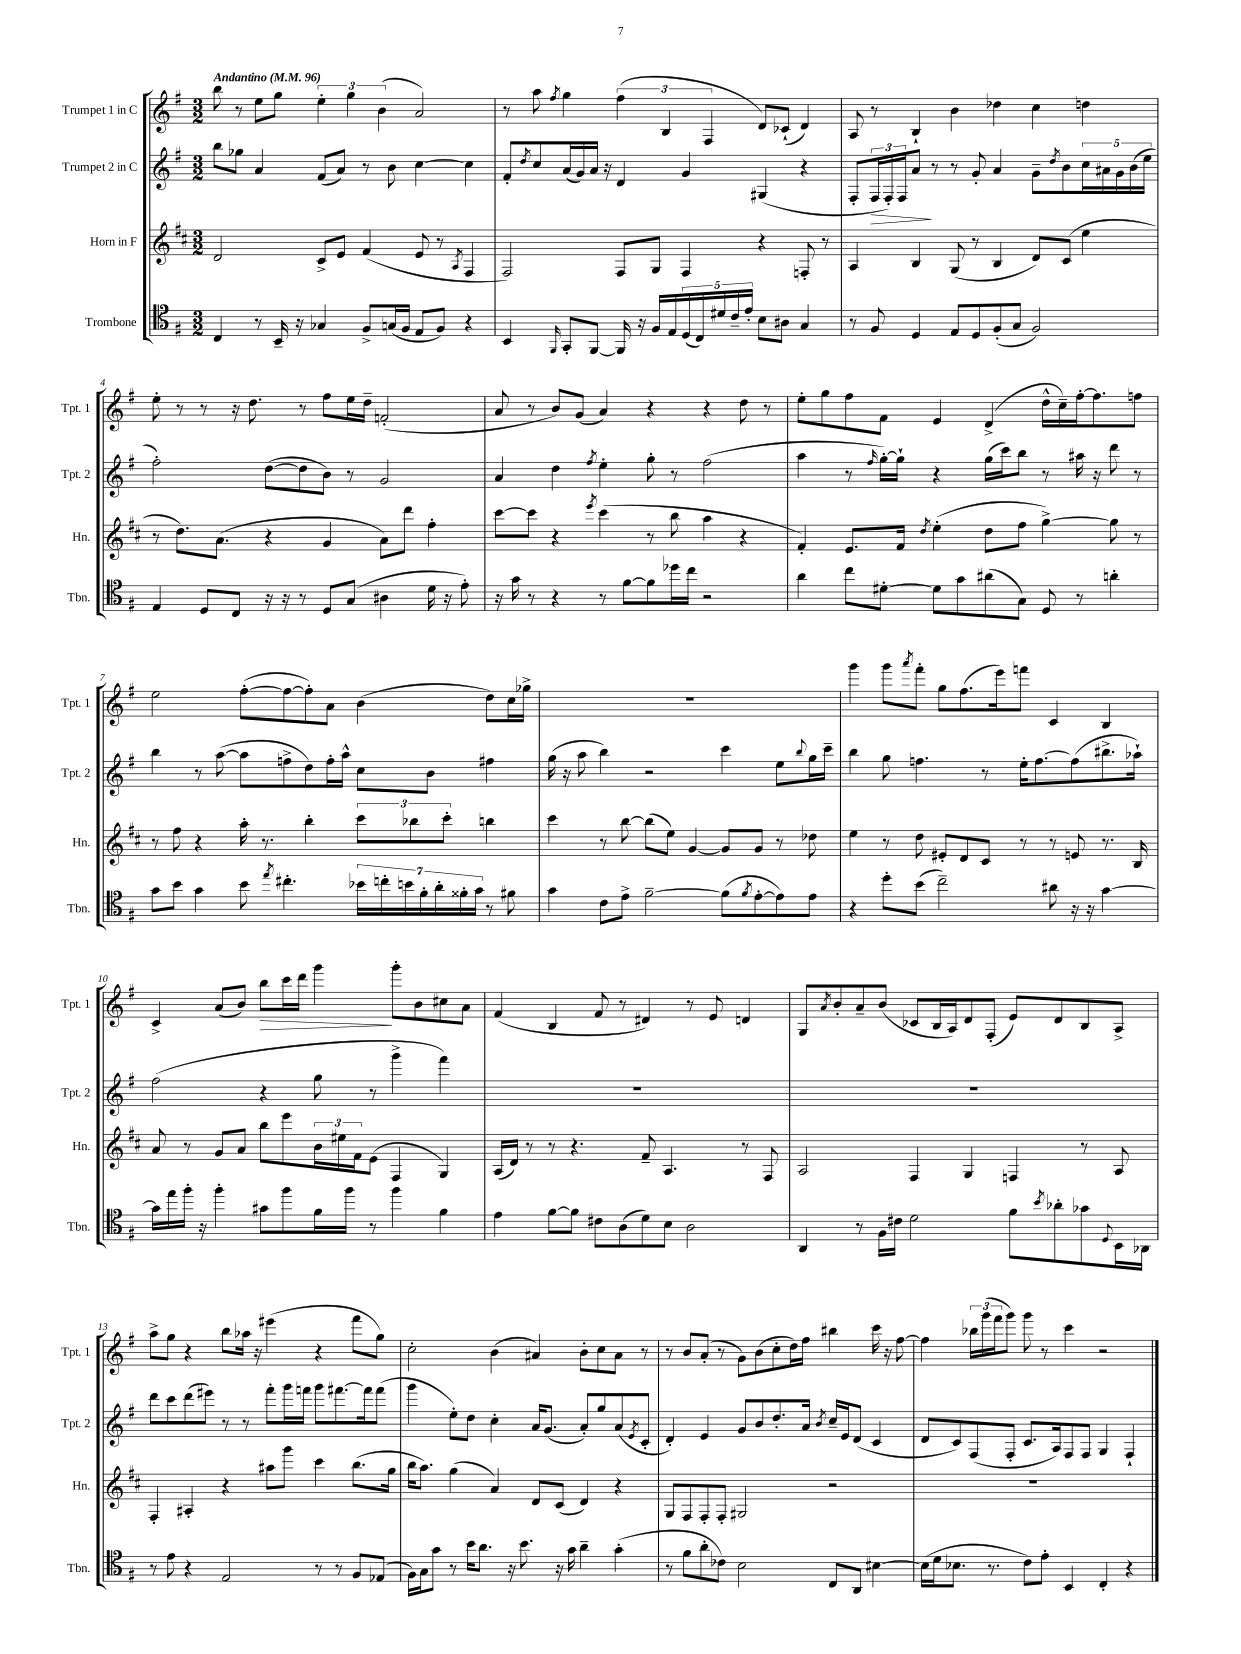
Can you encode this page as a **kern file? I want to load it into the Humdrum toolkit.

**kern	**kern	**kern	**kern
*staff4	*staff3	*staff2	*staff1
*clefC4	*clefG2	*clefG2	*clefG2
*k[f#]	*k[f#c#]	*k[f#]	*k[f#]
*M3/2	*M3/2	*M3/2	*M3/2
*MM96	*MM96	*MM96	*MM96
4C/	2d/	8bb\L	8bb\
.	.	8gg-\J	8r
8r	.	4a/	8ee\L
16BB~/	.	.	8gg\J
16r	.	.	.
4G-/	8c#^/L	(8f#/L	6ee'\
.	8e/J	8a/J)	.
.	.	.	6gg\
8F#^/L	(4f#/	8r	.
.	.	.	(6b\
(16G/L	.	8b\	.
16F#/JJ	.	.	.
8E/L	8e/	[4cc\	2a/)
8F#/J)	8r	.	.
.	8qA/	.	.
4r	4F#/	4cc\]	.
=	=	=	=
4BB/	2F#/)	8f#'/L	8r
.	.	8qdd/	.
.	.	8cc/	8aa\
16qqFF#/	.	.	8qff#/
8GG'/L	.	(16a/L	4gg\
.	.	16g/)	.
[8FF#/J	.	16a/JJ	.
.	.	16r	.
16FF#/]	8F#/L	4d/	(6ff#\
16r	.	.	.
16F#/LL	8G/J	.	.
.	.	.	6B/
16E/	.	.	.
(20D/	4F#/	4g/	.
20C/)	.	.	.
.	.	.	6F#/
20d#/	.	.	.
20c~/	.	.	.
20e'/JJ	.	.	.
8B\L	4r	(4G#/	8d/L)
8A#\J	.	.	(8c-`/J
4G/	8F'/	4r	4d/)
.	8r	.	.
=	=	=	=
8r	4A/	8F#'/L	8A/
8F#/	.	24F#/L	8r
.	.	24F#'/)	.
.	.	24F#/J	.
4D/	4B/	8a/J	4B`/
.	.	8r	.
8E/L	(8G/	8r	4b\
8D/	8r	8g'/	.
(8F#'/	4B/	4a/	4dd-\
8G/J	.	.	.
2F#/)	8d/L)	8g~\L	4cc\
.	.	8qdd/	.
.	(8c#/J	8b\	.
.	4ee\	20cc\L	4dd\
.	.	20a#\	.
.	.	20g\	.
.	.	(20b\	.
.	.	20ee\JJ	.
=	=	=	=
4E/	8r	2ff#'\)	8ee'\
.	8.dd\L)	.	8r
8D/L	.	.	8r
.	(8.a\J	.	.
8C/J	.	.	16r
.	.	.	8.dd\
16r	4r	([8dd\L	.
16r	.	.	.
8r	.	8dd\]	8r
8D/L	4g/	8b\J)	8ff#\L
(8G/J	.	8r	16ee\L
.	.	.	16dd~\JJ
4A#\	8a\L)	2g/	(2f'/
.	8ddd\J	.	.
16d\	4ff#'\	.	.
16r	.	.	.
8e'\)	.	.	.
=	=	=	=
16r	[8ccc#\L	4a/	8a/
16g\	.	.	.
8r	8ccc#\]J	.	8r
4r	4r	4dd\	8b/L)
.	.	.	(8g/J
.	8qeee/	8qff#/	.
8r	(4ccc#\	4ee'\	4a/)
[8f#\L	.	.	.
8f#\]	8r	8gg'\	4r
16dd-\L	8bb\	8r	.
16cc\JJ	.	.	.
2r	4aa\	(2ff#\	4r
.	4r	.	8dd\
.	.	.	8r
=	=	=	=
4a\	4f#'/)	4aa\	8ee'\L
.	.	.	8gg\
8cc\L	8.e/L	8r	8ff#\
.	.	16qqff#/	.
[8d#'\J	.	[16gg'\LL)	8f#\J
.	16f#/Jk	16gg`\]JJ	.
.	8qdd/	.	.
8d#\]L	(4ee'\	4r	4e/
8g\	.	.	.
(8a#\	8dd\L	(16gg\LL	(4d^/
.	.	16ccc\J)	.
8G\J)	8ff#\J	8bb\J	.
8D/	[4gg^\)	8r	16dd^^\LL
.	.	.	16cc~\)
8r	.	16aa#\	[16ff#'\J
.	.	16r	8.ff#\]
4a'\	8gg\]	8ddd\	.
.	8r	8r	8ff\J
=	=	=	=
8g\L	8r	4bb\	2ee\
8b\J	8ff#\	.	.
4g\	4r	8r	.
.	.	([8aa\	.
8b\	16aa'\	8aa\]L	([8ff#'\L
.	8.r	.	.
8qee/	.	.	.
4.cc#'\	.	8ff^\	8ff#\_
.	4bb'\	8dd\)	8ff#'\])
.	.	16ff'\L	8a\J
.	.	16aa^^\JJ	.
28b-\LL	12ccc#\L	8cc\L	(4b\
28cc'\	.	.	.
28b\	.	.	.
.	12bb-\	.	.
28f#'\	.	.	.
.	.	8b\J	.
28a'\	.	.	.
.	12ccc#'\J	.	.
28f##'\	.	.	.
28g\JJ	.	.	.
8r	4bb\	4ff#\	8dd\L)
8f#\	.	.	16cc\L
.	.	.	16gg-^\JJ
=	=	=	=
4g\	4ccc#\	(16gg\	1.r
.	.	16r	.
.	.	8aa\	.
8c\L	8r	4bb\)	.
8e^\J	[8bb\	.	.
[2f#~\	(8bb\]L	2r	.
.	8ee\J)	.	.
.	[4g/	.	.
(8f#\]L	8g/]L	4ccc\	.
8qf#/	.	.	.
[8e'\	8g/J	.	.
8e\])	8r	8ee\L	.
.	.	8qqbb/	.
8e\J	8dd-\	16gg\L	.
.	.	16ccc~\JJ	.
=	=	=	=
4r	4ee\	4bb\	4ggg\
8dd'\L	8r	8gg\	8ggg\L
.	.	.	8qaaa/
(8b\J	8dd\	4.ff\	8fff#'\J
2cc~\)	8e#'/L	.	8gg\L
.	8d/	.	(8.ff#\
.	8c#/J	8r	.
.	.	.	16eee\k)
.	8r	16ee'\LK	8fff\J
.	.	[8.ff\	.
8a#\	8r	.	4c/
16r	8e/	(8ff\]	.
16r	.	.	.
[4g\	8.r	8.bb#^\	4B/
.	16B/	16aa-`\Jk)	.
=	=	=	=
16g\]LL	8a/	(2ff#\	4c^/
16ee\	.	.	.
16ff#'\JJ	8r	.	.
16r	.	.	.
4ff#'\	8g/L	.	(8a/L
.	8a/J	.	8b/J)
8g#\L	8bb\L	4r	8bb\L
8ff#\	8eee\	.	16ccc\L
.	.	.	16ddd\JJ
16f#\L	24b\L	8gg\	4ggg\
.	24ee#\	.	.
16ff#\JJ	.	.	.
.	24f#\J	.	.
8r	(8e\J	8r	.
4ff#\	4F#/	4ggg^\	8ggg'\L
.	.	.	8b\
4f#\	4G/)	4fff#\)	8cc#\
.	.	.	8a\J
=	=	=	=
4e\	(16A/LL	1.r	(4f#/
.	16d/JJ)	.	.
.	8r	.	.
[8f#\L	8r	.	4B/
8f#\]J	4.r	.	.
8c#\L	.	.	8f#/
(8A\	.	.	8r
8d\)	8f#~/	.	4d#/)
8B\J	4.A/	.	.
2A\	.	.	8r
.	.	.	8e/
.	8r	.	4d/
.	8F#/	.	.
=	=	=	=
4AA/	2A/	1.r	8G/L
.	.	.	8qa/
.	.	.	8b'/
8r	.	.	8a~/
16F#\LL	.	.	(8b/J
16c#\JJ	.	.	.
2d\	4F#/	.	8c-/L
.	.	.	16B/L
.	.	.	16A/J)
.	4G/	.	8d/
.	.	.	(8F#'/J
8f#\L	4F/	.	8e/L)
8qb/	.	.	.
8a-'\	.	.	8d/
8g-\	8r	.	8B/
8qqD/	.	.	.
16BB\L	8A/	.	8A^/J
16AA-\JJ	.	.	.
=	=	=	=
8r	4F#'/	8ddd\L	8aa^\L
8e\	.	8ccc\	8gg\J
4r	4A#'/	(8ddd\	4r
.	.	8eee#\J)	.
2E/	4r	8r	8bb\L
.	.	8r	16aa-\Jk
.	.	.	16r
.	8aa#\L	8fff#'\L	(4eee#\
.	8ggg\J	16ggg\L	.
.	.	16fff\JJ	.
8r	4ccc#\	8ggg\L	4r
8r	.	[8.fff#\	.
8F#/L	(8.bb\L	.	8fff#\L
.	.	16fff#\]k	.
(8E-/J	.	(8fff#\J	8gg\J)
.	16gg\Jk	.	.
=	=	=	=
16F#\LL)	16bb\LK	4ggg\	2cc'\
16G\J	8.aa\J)	.	.
8g\J	.	.	.
8r	(4gg\	8ee'\L)	.
16b\LK	.	8dd\J	.
8.a\J	.	.	.
.	4a/)	4cc'\	(4b\
16r	.	.	.
8.b\	.	.	.
.	8d/L	16a/LK	4a#/)
.	.	(8.g/J	.
16r	(8c#/J	.	.
16g\	.	.	.
4a~\	4d/)	8a'/L)	8b'\L
.	.	8gg/	8cc\
(4g'\	4r	(8a/	8a#\J
.	.	8qe/	.
.	.	8c'/J	8r
=	=	=	=
8r	8G/L	4d'/)	8r
8f#\L	8F#/	.	8b/L
8a'\	8F#'/	4e/	(8a'/J
8c-\J)	8F#'/J	.	8r
2B\	2G#/	8g/L	8g\L)
.	.	8b/	(8b\
.	.	8.dd'/	8cc'\
.	.	.	16dd\L)
.	.	16a/Jk	16ff#\JJ
.	.	8qb/	.
8C/L	2r	16cc~/LL	4bb#\
.	.	16e/J	.
8AA/J	.	(8d/J	.
[4B#\	.	4c/	16ccc\
.	.	.	16r
.	.	.	[8ff#\
=	=	=	=
(16B#\]LL	1.r	8d/L	4ff#\]
16d\J	.	.	.
8.B-\J	.	8c/)	.
.	.	(8F#/	24bb-\LL
.	.	.	(24ggg\
8.r	.	.	.
.	.	.	24fff#\J
.	.	8F#'/J	8ggg\J)
8c\L)	.	8.c/L	8ggg\
8e'\J	.	.	8r
.	.	16A/k)	.
4BB/	.	8F#/	4ccc\
.	.	8F#/J	.
4C'/	.	4G/	2r
4r	.	4F#`/	.
==	==	==	==
*-	*-	*-	*-
